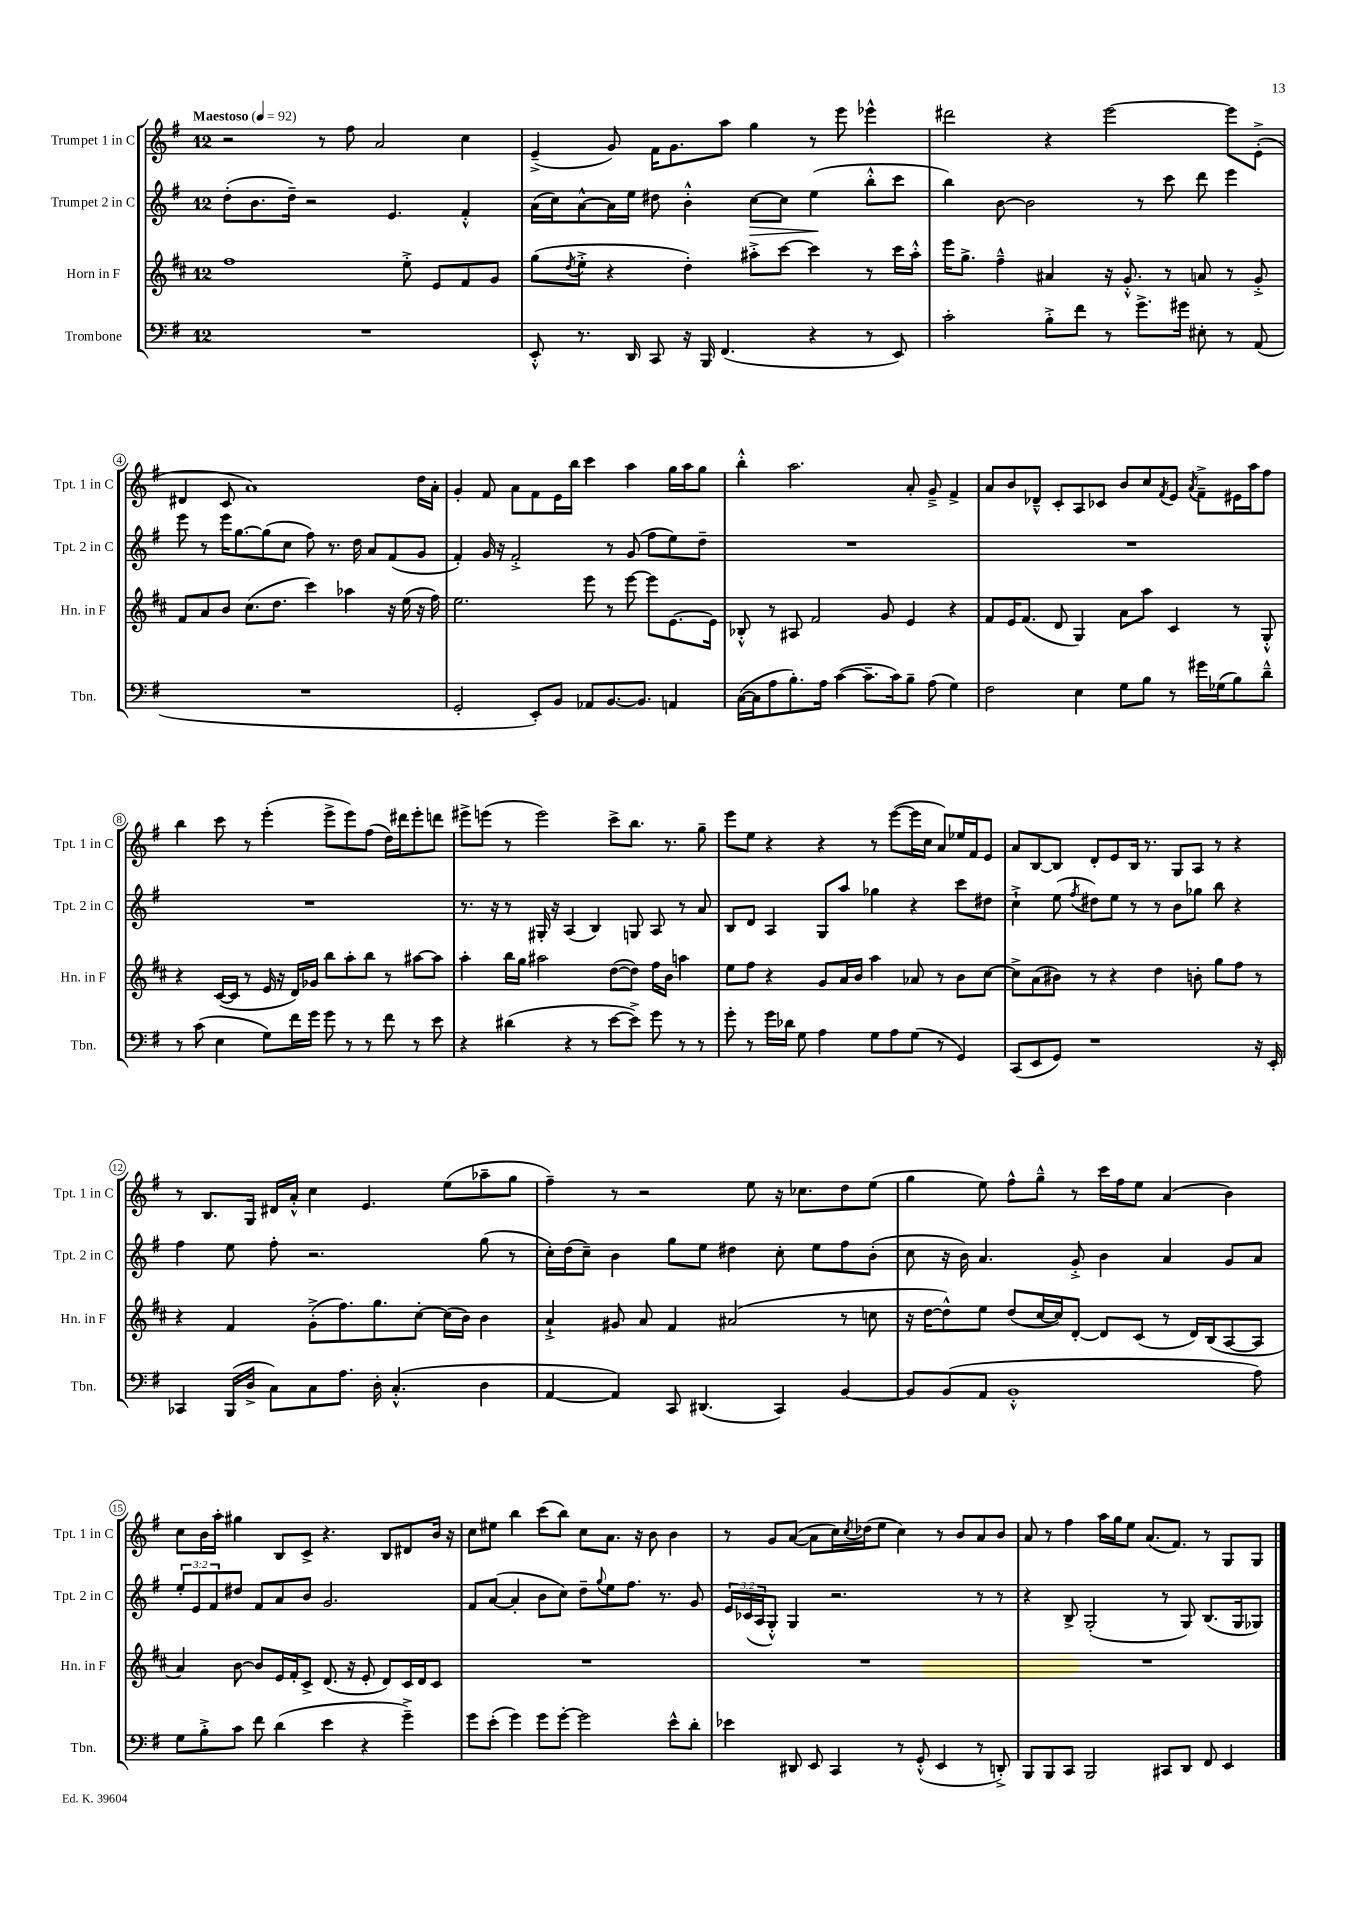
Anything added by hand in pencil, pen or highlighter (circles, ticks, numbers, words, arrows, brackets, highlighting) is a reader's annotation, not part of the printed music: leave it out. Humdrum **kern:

**kern	**kern	**kern	**dynam	**kern
*part4	*part3	*part2	*part2	*part1
*staff4	*staff3	*staff2	*staff2	*staff1
*I"Trombone	*I"Horn in F	*I"Trumpet 2 in C	*	*I"Trumpet 1 in C
*I'Tbn.	*I'Hn. in F	*I'Tpt. 2 in C	*	*I'Tpt. 1 in C
*clefF4	*clefG2	*clefG2	*	*clefG2
*k[f#]	*k[f#c#]	*k[f#]	*	*k[f#]
*M12/8	*M12/8	*M12/8	*	*M12/8
*MM92	*MM92	*MM92	*	*MM92
=1	=1	=1	=1	=1
!	!	!	!	!LO:TX:a:B:t=Maestoso
1.r	1ff#	(8dd'\L	.	2r
.	.	8.b\	.	.
.	.	16dd~\Jk)	.	.
.	.	2r	.	.
.	.	.	.	8r
.	.	.	.	8ff#\
.	.	.	.	2a/
.	.	4.e/	.	.
.	8ee'^\	.	.	.
.	8e/L	.	.	.
.	8f#/	4f#'^^/	.	4cc\
.	8g/J	.	.	.
=2	=2	=2	=2	=2
8EE'^^/	(8gg\L	(16a\LL	.	(4e~^/
.	.	16cc\J)	.	.
.	8qdd/	.	.	.
8.r	8ee'^\J	[8a^^\	.	.
.	4r	16a\L]	.	8g/)
16DD/	.	16ee\JJ	.	.
8CC/	.	8dd#X\	.	16f#\KL
.	.	.	.	8.g\
16r	4dd'\)	4b'^^\	.	.
16BBB/	.	.	.	.
(4.FF#/	.	.	.	8aa\J
!	!	!	!LO:HP:b	!
.	8aa#X'^\L	[8cc\L	>	4gg\
.	[8ccc#\J	8cc\J]	.	.
4r	4ccc#\]	(4ee\	.	8r
.	.	.	.	8eee\
8r	8r	8bb'^^\L	]	4eee-X^^\
8EE/)	16ccc#\LL	8ccc\J	.	.
.	16aa#'^^\JJ	.	.	.
=3	=3	=3	=3	=3
2c'\	16eee\KL	4bb\)	.	2ddd#X\
.	8.gg^\J	.	.	.
.	4ff#~^^\	[8b\	.	.
.	.	2b\]	.	.
8B'^\L	4a#X/	.	.	4r
8f#\J	.	.	.	.
8r	16r	.	.	[2eee\
.	8.g'^^/	.	.	.
8.g^\L	.	8r	.	.
.	8r	8ccc\	.	.
16g#X\Jk	.	.	.	.
8E#X'\	8an/	8ddd\	.	.
8r	8r	4eee\	.	8eee\L]
(8AA/	8g'^/	.	.	(8e'^\J
!!LO:LB:g=z
=4	=4	=4	=4	=4
1.r	8f#/L	8eee\	.	4d#X/
.	8a/	8r	.	.
.	8b/J	16eee\KL	.	8c/
.	.	[8.gg\	.	.
.	(8.cc#\L	.	.	1a)
.	.	(8gg\]	.	.
.	8.dd\J	.	.	.
.	.	8cc\J	.	.
.	4ccc#\)	8ff#\)	.	.
.	.	8.r	.	.
.	4aa-X\	.	.	.
.	.	16dd\	.	.
.	.	8a/L	.	.
.	16r	(8f#/	.	.
.	(16ee\	.	.	.
.	16r	8g/J	.	16dd\LL
.	16ff#\)	.	.	16a'\JJ
=5	=5	=5	=5	=5
2GG'/	2.ee\	4f#'/)	.	4g'/
.	.	16g/	.	8f#/
.	.	16r	.	.
.	.	2f#'^/	.	8a\L
8EE'/L)	.	.	.	8f#\
8BB/J	.	.	.	16e\L
.	.	.	.	16bb\JJ
8AA-X/L	8eee\	.	.	4ccc\
[8.BB/	8r	8r	.	.
.	[8eee\	(8g/	.	4aa\
8.BB/J]	.	.	.	.
.	8eee\L]	8ff#\L	.	.
4AAn/	[8.e\	8ee\)	.	16gg\LL
.	.	.	.	16aa\J
.	.	8dd~\J	.	8gg\J
.	16e\Jk]	.	.	.
=6	=6	=6	=6	=6
([16C\LL	8B-X'^^/	1.r	.	4bb'^^\
16C\J]	.	.	.	.
8A\	8r	.	.	.
8.B'\)	8A#X/	.	.	2.aa\
.	2f#/	.	.	.
16A\Jk	.	.	.	.
([4c\	.	.	.	.
8.c~\L]	.	.	.	.
.	8g/	.	.	.
16c\k)	.	.	.	.
8B~\J	4e/	.	.	8a'/
(8A\	.	.	.	8g~^/
4G\)	4r	.	.	4f#^/
=7	=7	=7	=7	=7
2F#\	8f#/L	1.r	.	8a/L
.	16e/K	.	.	8b/
.	(8.f#/J	.	.	.
.	.	.	.	8d-X~^^/J
.	8d/	.	.	8c'/L
4E\	4G/)	.	.	8A/
.	.	.	.	8c-X/J
8G\L	8a\L	.	.	8b/L
8B\J	8aa\J	.	.	8cc/
.	.	.	.	8qf#/
8r	4c#/	.	.	8e/J
.	.	.	.	8qa/
16g#X\LL	.	.	.	8f#~^\L
(16G-X\J	.	.	.	.
8B\)	8r	.	.	16e#X\L
.	.	.	.	16aa\J
8d~^^\J	8G'^^/	.	.	8ff#\J
!!LO:LB:g=z
=8	=8	=8	=8	=8
8r	4r	1.r	.	4bb\
(8c\	.	.	.	.
4E\	([16c#/LL	.	.	8ccc\
.	16c#/JJ]	.	.	.
.	8r	.	.	8r
8G\L)	16e/	.	.	(4eee'\
.	16r	.	.	.
16f#\L	16d/LL)	.	.	.
16g\JJ	16g-X/JJ	.	.	.
8g\	8bb\L	.	.	8eee^\L
8r	8aa'\	.	.	8eee\)
8r	8bb\J	.	.	(8ff#\J
8f#\	8r	.	.	16dd\LL)
.	.	.	.	16ddd#X\J
8r	[8aa#X\L	.	.	8eee'\
8e\	8aa#\J]	.	.	8dddn\J
=9	=9	=9	=9	=9
4r	4aa'\	8.r	.	8eee#X^\L
.	.	.	.	(8eeen\J
.	.	16r	.	.
(4d#X\	16bb\LL	8r	.	8r
.	16gg\JJ	.	.	.
.	2aa#X\	16G#X'/	.	2eee\)
.	.	16r	.	.
4r	.	(4A/	.	.
8r	.	4B/)	.	.
[8e\L	([8dd\L	.	.	8ccc^\L
8e^\J])	8dd\J])	8Gn/	.	8.bb\J
8g\	16ff#\LL	8A/	.	.
.	16b\JJ	.	.	8.r
8r	4aan\	8r	.	.
8r	.	8a/	.	8gg~\
=10	=10	=10	=10	=10
8g'\	8ee\L	8B/L	.	8eee\L
8r	8ff#\J	8d/J	.	8ee\J
16g\LL	4r	4A/	.	4r
16d-X\JJ	.	.	.	.
8G\	.	.	.	.
4A\	8g/L	8G/L	.	4r
.	16a/L	8aa/J	.	.
.	16b/JJ	.	.	.
8G\L	4aa\	4gg-X\	.	8r
8A\	.	.	.	([8eee\L
(8G\J	8a-X/	4r	.	16eee\L]
.	.	.	.	16cc\JJ
8r	8r	.	.	8a/L)
4GG/)	8b\L	8ccc\L	.	16ee-X/L
.	.	.	.	16f#/J
.	[8cc#\J	8dd#X\J	.	8e/J
=11	=11	=11	=11	=11
(8CC/L	8cc#^\L]	4cc`^\	.	8a/L
8EE/	(8a\	.	.	[8B/
8GG/J)	8b#X\J)	(8ee\	.	8B/J]
.	.	8qff#/	.	.
1r	8r	8dd#X\L)	.	8d'/L
.	4r	8ee\J	.	8e/
.	.	8r	.	16B/Jk
.	.	.	.	8.r
.	4dd\	8r	.	.
.	.	8b\L	.	8G/L
.	8bn'\	8gg-X\J	.	8A/J
.	8gg\L	8bb\	.	8r
.	8ff#\J	4r	.	4r
16r	8r	.	.	.
16EE'/	.	.	.	.
!!LO:LB:g=z
=12	=12	=12	=12	=12
4CC-X/	4r	4ff#\	.	8r
.	.	.	.	8.B/L
(16BBB/LL	4f#/	8ee\	.	.
16D^/JJ	.	.	.	16G/Jk
8C\L)	.	8ff#'\	.	16d#X/LL
.	.	.	.	16a'^^/JJ
8C\	(8g'^\L	2.r	.	4cc\
8.A\J	8.ff#\)	.	.	.
.	.	.	.	4.e/
16D'\	8.gg\	.	.	.
(4.C'^^/	.	.	.	.
.	[8cc#'\J	.	.	.
.	(16cc#\LL]	.	.	(8ee\L
.	16b\JJ)	.	.	.
4D\	4b\	(8gg\	.	8aa-X~\
.	.	8r	.	8gg\J
=13	=13	=13	=13	=13
[4AA/	4a`^/	16cc'\LL)	.	4ff#~\)
.	.	(16dd\J	.	.
.	.	8cc~\J)	.	.
4AA/])	8g#X/	4b\	.	8r
.	8a/	.	.	2r
8CC/	4f#/	8gg\L	.	.
(4.DD#X/	.	8ee\J	.	.
.	(2a#X/	4dd#X\	.	.
.	.	.	.	8ee\
4CC/)	.	8cc'\	.	16r
.	.	.	.	8.cc-X\L
.	.	8ee\L	.	.
[4BB/	8r	8ff#\	.	8dd\
.	8ccn\	(8b'\J	.	(8ee\J
=14	=14	=14	=14	=14
8BB/L]	16r	8cc\	.	4gg\
.	[16dd\KL	.	.	.
(8BB/	8dd^^\])	16r	.	.
.	.	16b\)	.	.
8AA/J	8ee\J	4.a/	.	8ee\)
1BB'^^	(8dd/L	.	.	8ff#^^\L
.	[16cc#/L	.	.	8gg~^^\J
.	16cc#/J])	.	.	.
.	[8d'/J	8g'^/	.	8r
.	8d/L]	4b\	.	16ccc\LL
.	.	.	.	16ff#\J
.	(8c#/J	.	.	8ee\J
.	8r	4a/	.	(4a/
.	16d/LL)	.	.	.
.	(16B/J	.	.	.
.	[8A/	8g/L	.	4b\)
8A\)	8A/J]	8a/J	.	.
!!LO:LB:g=z
=15	=15	=15	=15	=15
8G\L	4a/)	12ee'/L	.	8cc\L
.	.	12e/	.	.
8B'^\	.	.	.	16b\L
.	.	12f#/	.	.
.	.	.	.	16aa'\JJ
8c\J	[8b\	8dd#X/J	.	4gg#X\
8f#\	8b/L]	8f#/L	.	.
(4d\	16e/L	8a/	.	8B/L
.	16f#'/J	.	.	.
.	8c#^/J	8b/J	.	8c^/J
4e\	(8.d/	2.g/	.	4.r
.	16r	.	.	.
4r	8e'/	.	.	.
.	8d/L)	.	.	8B/L
4g~^\)	16c#/L	.	.	8d#X/
.	16d/J	.	.	.
.	8c#/J	.	.	16b/Jk
.	.	.	.	16r
=16	=16	=16	=16	=16
8g\L	1.r	8f#/L	.	8cc\L
(8e'\J	.	([8a/J	.	8ee#X\J
4g\)	.	4a'/]	.	4bb\
8g\L	.	8b\L	.	(8ccc\L
[8g'\J	.	8cc\J)	.	8bb\J)
2g\]	.	8dd~\L	.	8cc\L
.	.	8qqgg/	.	.
.	.	8ee\	.	8.a\J
.	.	8.ff#\J	.	.
.	.	.	.	16r
.	.	.	.	8b\
.	.	8.r	.	.
8e^^\L	.	.	.	4b\
8d'\J	.	8g/	.	.
=17	=17	=17	=17	=17
4e-X\	1.r	24e/LL	.	8r
.	.	(24c-X/	.	.
.	.	24A/J	.	.
.	.	8G'^^/J)	.	8g/L
8DD#X/	.	4G/	.	([8a/J
8EE/	.	.	.	8a\L]
4CC/	.	2.r	.	16cc\L)
.	.	.	.	8qcc/
.	.	.	.	(16dd-X\J
.	.	.	.	8ee\J
8r	.	.	.	4cc\)
(8GG'^^/	.	.	.	.
4EE/	.	.	.	8r
.	.	.	.	8b/L
8r	.	8r	.	8a/
8DDn'^/)	.	8r	.	8b/J
=18	=18	=18	=18	=18
8BBB/L	1.r	4r	.	8a/
8BBB/	.	.	.	8r
8CC/J	.	8B^/	.	4ff#\
2BBB/	.	(2G'/	.	.
.	.	.	.	16aa\LL
.	.	.	.	16gg\J
.	.	.	.	8ee\J
.	.	.	.	(8.a/L
8CC#X/L	.	8r	.	.
.	.	.	.	8.f#/J)
8DD/J	.	8G/)	.	.
8FF#/	.	(8.B/L	.	8r
4EE/	.	.	.	8G/L
.	.	16G/k	.	.
.	.	8G-X/J)	.	8G/J
==	==	==	==	==
*-	*-	*-	*-	*-
